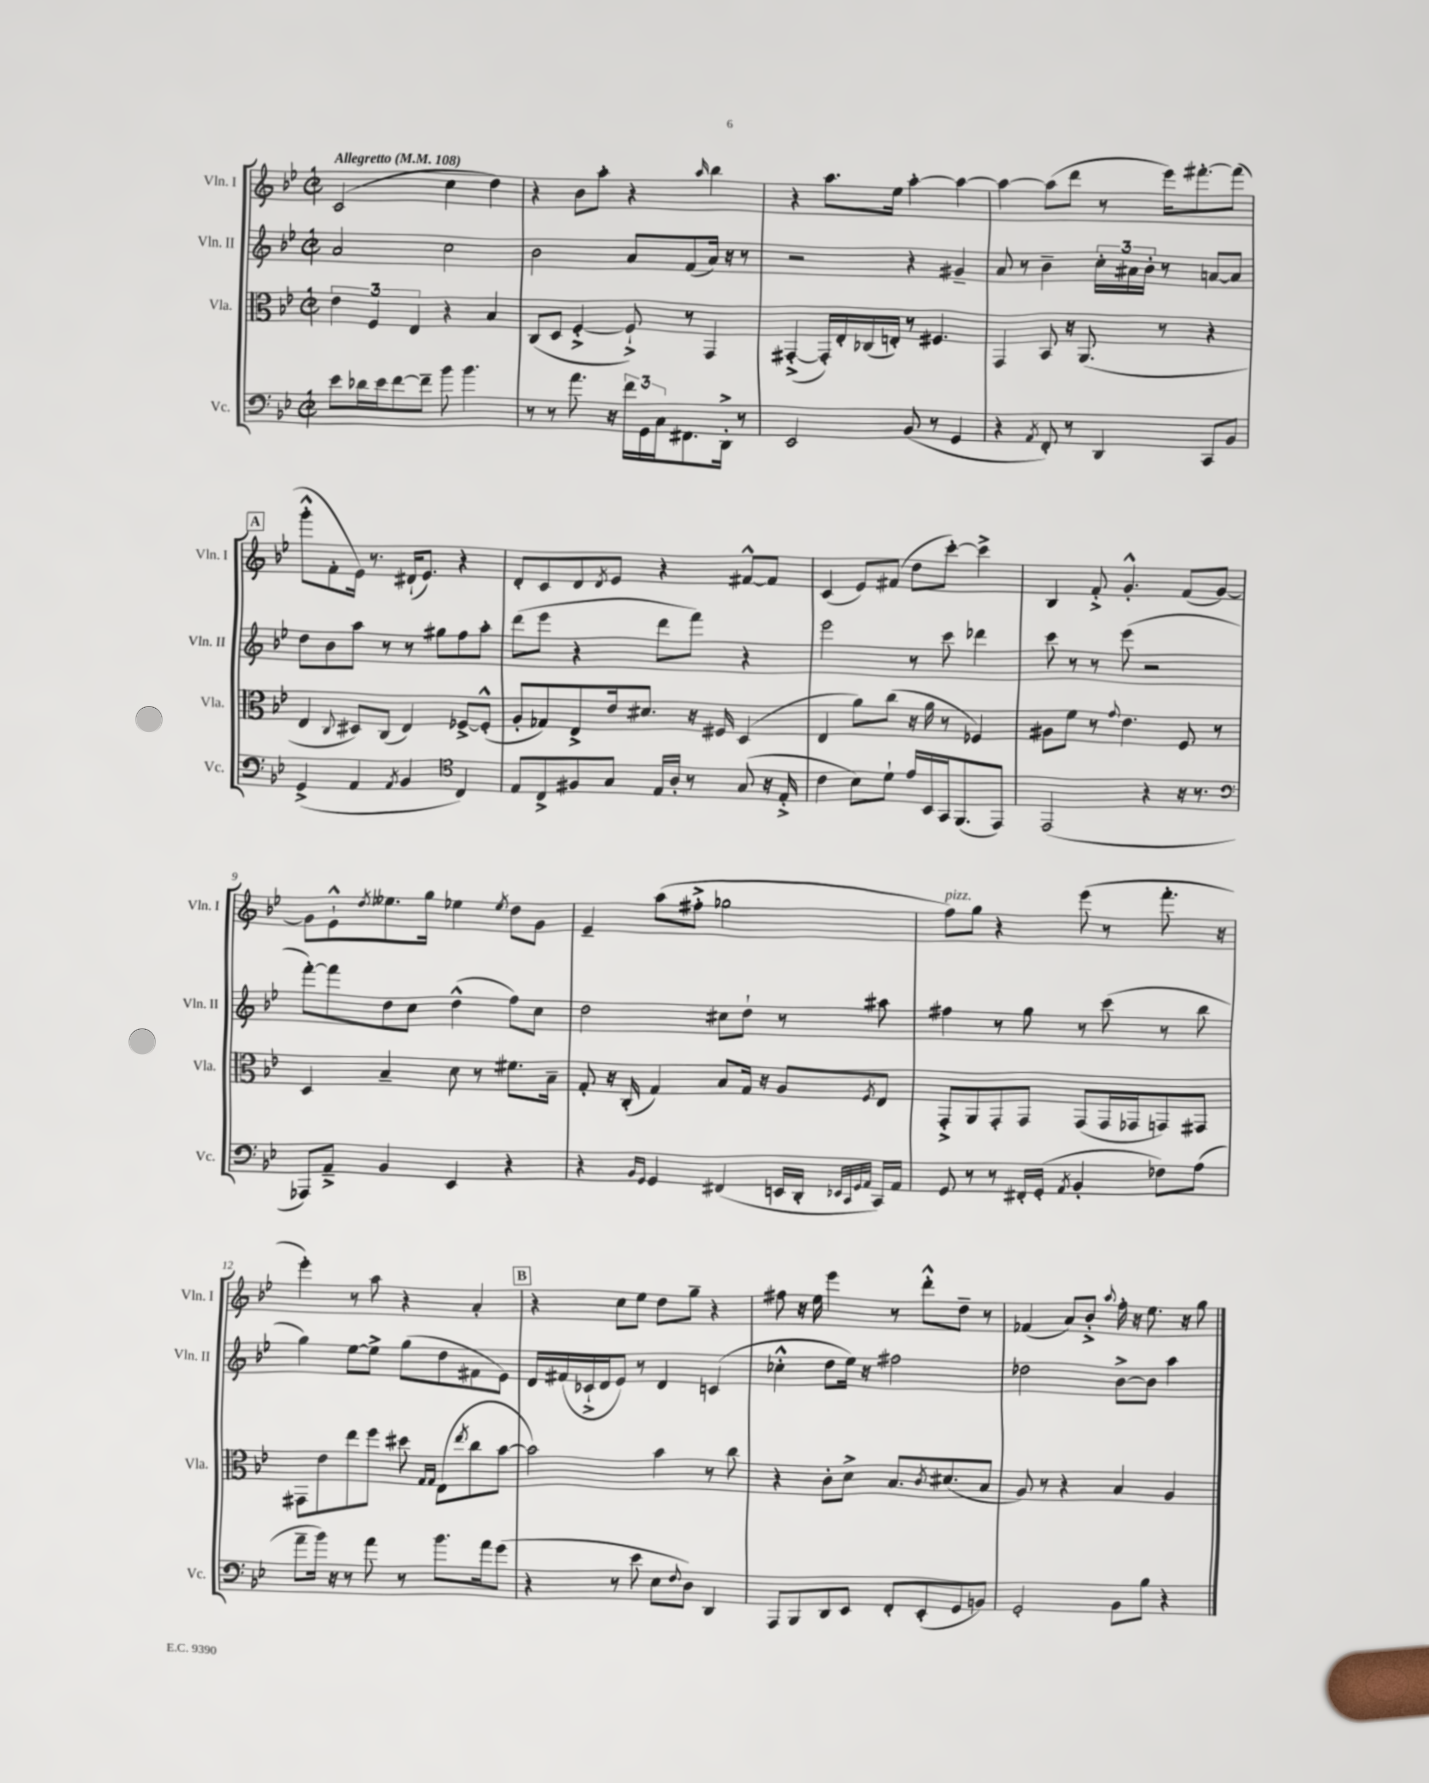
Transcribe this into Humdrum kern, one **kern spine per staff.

**kern	**kern	**kern	**kern
*staff4	*staff3	*staff2	*staff1
*clefF4	*clefC3	*clefG2	*clefG2
*k[b-e-]	*k[b-e-]	*k[b-e-]	*k[b-e-]
*M2/2	*M2/2	*M2/2	*M2/2
*met(c|)	*met(c|)	*met(c|)	*met(c|)
*MM108	*MM108	*MM108	*MM108
8e-	6e-	2a	(2c
16d-	.	.	.
.	6F	.	.
16e-	.	.	.
[8f	.	.	.
.	6E-	.	.
8f~]	.	.	.
8b-	4r	2cc	4cc
4.b-	.	.	.
.	4B-	.	4dd)
=	=	=	=
8r	(8C	2b-	4r
8r	8D	.	.
8.a	[4F'^	.	8b-
.	.	.	8aa'
16r	.	.	.
24f	8F`^])	8a	4r
24GG	.	.	.
24C	.	.	.
8.FF#	8r	(8f	.
.	.	.	16qqaa
.	4GG	16a)	4bb-
16DD'^	.	16r	.
8r	.	8r	.
=	=	=	=
2EE-	([4GG#'^	2r	4r
.	16GG#'])	.	8.aa
.	16E-'	.	.
.	(16C-	.	.
.	16E')	.	16ee-
(8BB-	8r	4r	[4aa'
8r	4.F#	.	.
4GG	.	4g#~	4aa_
=	=	=	=
4r	4GG	8a	4aa_
.	.	8r	.
8qAA	.	.	.
8FF')	8BB-	4b-~	(8aa]
8r	16r	.	8ddd
.	(8.AA	.	.
4DD	.	24cc'	8r
.	.	24a#	.
.	.	24b-'	.
.	8r	8r	16eee-)
.	.	.	[8.fff#'
8CC	4r	[8a	.
8BB-	.	8a]	(8fff#]
=	=	=	=
(4GG^	4E-	8dd	8ggg'^^
.	.	8b-	8f'
.	8qqC	.	.
4AA	8D#)	8aa	16e-)
.	.	.	8.r
.	(8C	8r	.
8qAA	.	.	.
4BB-	4E-)	8r	(16d#`
.	.	.	8.e-)
.	.	8gg#	.
*clefC4	*	*	*
4C)	[8F-^	8ff	4r
.	(8F-'^^]	8aa'	.
=	=	=	=
8E-	8A'	(8ddd	8d'
8C^	8G-)	8eee-	8c
8F#	8E-^	4r	8d
.	.	.	8qd
8G	16e-	.	8e-
.	8.d#	.	.
16E-	.	8ddd	4r
16A'	.	.	.
8r	16r	8fff)	.
.	16F#	.	.
(8G	(4D	4r	[8f#^^
16r	.	.	8f#]
16E-'^	.	.	.
=	=	=	=
4c	4E-	2eee-	(4c
8B-)	8a)	.	8e-)
8d`	(8cc	.	(8f#
16e-	16r	8r	8dd
16BB-	16a	.	.
16GG	8r	8ccc	[8ccc')
(8.FF	.	.	.
.	4F-)	4ddd-	4ccc^]
8EE-)	.	.	.
=	=	=	=
(2EE-	8A#	8ccc	4B-
.	8f	8r	.
.	8r	8r	8f'^
.	8qqg	.	.
.	4.e-	(8eee-	4.g'^^
4r	.	2r	.
16r	8F	.	(8f
8.r	.	.	.
.	8r	.	[8g)
=	=	=	=
*clefF4	*	*	*
8AAA-)	4D	[8fff')	8g]
8AA~^	.	8fff]	8e-`^^
.	.	.	8qdd
4BB-	4B-~	8dd	8.ee--
.	.	8cc	.
.	.	.	16gg
4EE-	8d	(4dd^^	4ee-
.	8r	.	.
.	.	.	8qee-
4r	8.f#	8ff)	8dd
.	.	8cc	8g
.	16B-~	.	.
=	=	=	=
4r	8G'	2dd	4e-~
.	16r	.	.
.	(16C'	.	.
16qqBB-	.	.	.
16qqGG	.	.	.
4GG	4G)	.	(8aa
.	.	.	8ff#'^
(4FF#	8B-	8cc#	2gg-
.	16G	8dd`	.
.	16r	.	.
16EE	8A	8r	.
16DD'	.	.	.
32qqEE-	.	.	.
32qqCC	.	.	.
32qqGG	.	.	.
32qqAA	8qF	.	.
16CC)	8E-	8aa#	.
16AA	.	.	.
=	=	=	=
8GG	8GG'^	4ff#	8ff)
8r	8AA	.	8gg
8r	8GG'	8r	4r
16FF#'	8GG	8gg	.
(16GG'	.	.	.
8qAA	.	.	.
4BB-'	(8GG	8r	(8eee-
.	16GG	(8ccc	8r
.	16GG-	.	.
8F-)	8GG)	8r	8.fff'
(8A	8GG#	8bb-	.
.	.	.	16r
=	=	=	=
8a~	8GG#	4gg)	4eee-')
16b-)	8e-	.	.
16r	.	.	.
8r	8ee-	[8ee-	8r
8a	8ff	8ee-^]	8aa
8r	8dd#	(8gg	4r
.	16qqG	.	.
.	16qqG	.	.
8.b-	(8E-	8dd	.
.	8qee-	.	.
.	8cc	8f#	4a'
16a	.	.	.
(8g	[8b-	8e-)	.
=	=	=	=
4r	2b-])	16d	4r
.	.	(16f#	.
.	.	16c-`^	.
.	.	16d	.
8r	.	8e-)	8cc
8e-	.	8r	8ee-
8E-	4b-	4d	8dd
8qqF	.	.	.
8D)	.	.	8gg~
4DD	8r	(4c	4r
.	8cc	.	.
=	=	=	=
8AAA	4r	4cc-'^^	8ff#
8BBB-	.	.	16r
.	.	.	16ee-
8DD	8c'	8dd	4eee-
8EE-	8d^	16ee-)	.
.	.	16r	.
8FF'	8.B-	2ff#	8r
(8EE-'	.	.	8ddd'^^
.	8qc	.	.
.	(8.d#	.	.
8GG	.	.	8dd~
8BB)	8B-	.	8r
=	=	=	=
2GG'	8A)	2dd-	(4f-
.	8r	.	.
.	4r	.	8a)
.	.	.	8b-'^
.	.	.	8qqaa
8BB-	4B-	[8b-^	16ff'
.	.	.	16r
8B-	.	8b-]	8.ee-
4r	4A	4aa	.
.	.	.	16r
.	.	.	8gg
==	==	==	==
*-	*-	*-	*-
